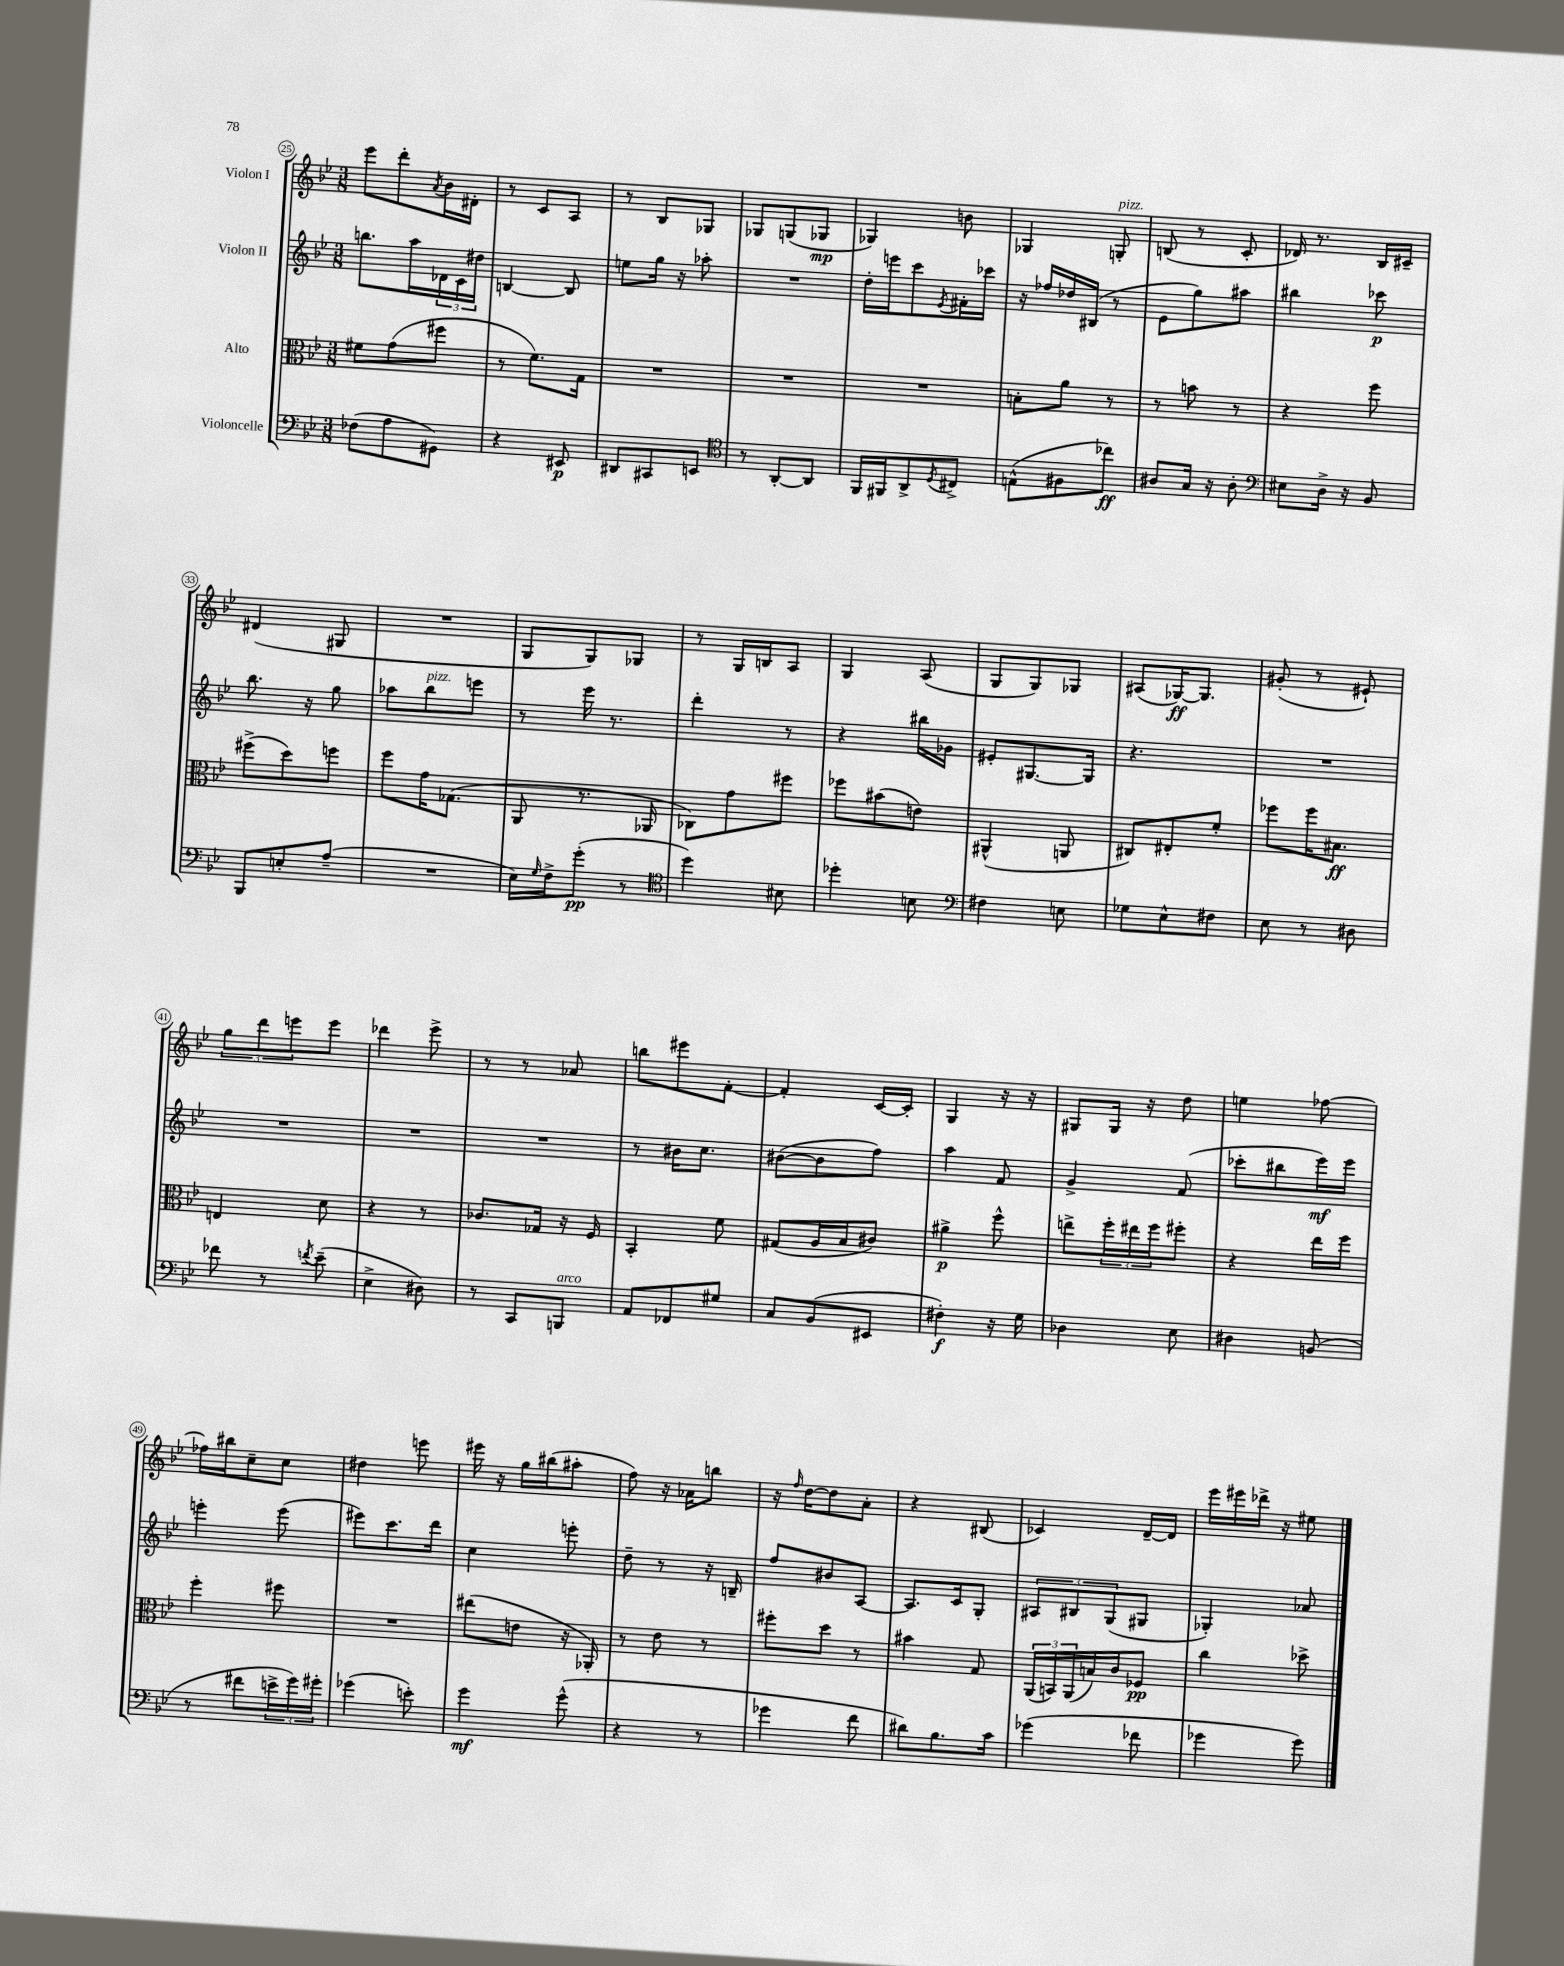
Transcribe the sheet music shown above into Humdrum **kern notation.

**kern	**kern	**kern	**kern
*staff4	*staff3	*staff2	*staff1
*clefF4	*clefC3	*clefG2	*clefG2
*k[b-e-]	*k[b-e-]	*k[b-e-]	*k[b-e-]
*M3/8	*M3/8	*M3/8	*M3/8
(8F-	8f#	8.bb	8eee-
8A	(8g	.	8ddd'
.	.	16aa	.
.	.	.	8qa
8GG#)	8ff#	24d-	16b-
.	.	24c	.
.	.	.	16d#'
.	.	24dd#	.
=	=	=	=
4r	8r	[4B	8r
.	8.f)	.	8c
8EE#	.	8B]	8A
.	16G	.	.
=	=	=	=
8DD#	4.r	8ee	8r
8CC#	.	16gg	8B-
.	.	16r	.
8EE	.	8aa-'	8G-
=	=	=	=
*clefC4	*	*	*
8r	4.r	4.r	8G-
[8AA'	.	.	(8G
8AA]	.	.	8G-
=	=	=	=
16FF	4.r	16dd'	4G-)
16FF#	.	16eee	.
8AA^	.	8ccc	.
8qD	.	8qe-	.
8C#^	.	16f#'	8b
.	.	16ccc-	.
=	=	=	=
(8E^^	8B'	16r	4G-
.	.	16ff-	.
8F#	8a	16dd-	.
.	.	(16B#	.
8cc-)	8r	8r	8G'
=	=	=	=
8A#	8r	8e-	(8B
16G	8b	8gg)	8r
16r	.	.	.
8A#'	8r	8aa#	8c'
=	=	=	=
*clefF4	*	*	*
8E#	4r	4bb#	16d-)
.	.	.	8.r
16D^	.	.	.
16r	.	.	.
8BB-	8ff	8ccc-	16B-
.	.	.	16c#~
=	=	=	=
8BBB-	(8ff#^	8.bb-	(4d#
8E'	8dd)	.	.
.	.	16r	.
(8A~	8ff	8gg	8G#
=	=	=	=
4.r	8ff	8aa-	4.r
.	16g	8bb-	.
.	(8.G-	.	.
.	.	8eee	.
=	=	=	=
16E-)	8AA	8r	8G
16qqG	.	.	.
16F^	.	.	.
(8g'	8.r	16eee-	8G)
.	.	8.r	.
8r	.	.	8G-
.	16AA-	.	.
=	=	=	=
*clefC4	*	*	*
4dd)	8C-)	4ddd'	8r
.	8g	.	16G
.	.	.	16B
8B#	8ff#	8r	8A
=	=	=	=
4dd-'	8ff-	4r	4G
.	(8b#	.	.
8B	8e)	16bb#	(8A
.	.	16g-	.
=	=	=	=
*clefF4	*	*	*
4F#	(4AA#^^	8e#'	8G
.	.	[8.G#	8G)
8E	8AA	.	8G-
.	.	16G#]	.
=	=	=	=
8G-	8C#)	4.r	(8A#
8E-^^	8E#'	.	[16G-)
.	.	.	8.G-]
8F#	8f'	.	.
=	=	=	=
8E-	8ff-	4.r	(8g#'
8r	16ff-	.	8r
.	8.B#	.	.
8D#	.	.	8e#`)
=	=	=	=
8f-	4E	4.r	12gg
.	.	.	12ddd
8r	.	.	.
.	.	.	12eee
8qf	.	.	.
(8e-~	8d	.	8eee
=	=	=	=
4E-^	4r	4.r	4ddd-
8D#)	8r	.	8eee-^
=	=	=	=
8r	8.c-	4.r	8r
8CC	.	.	8r
.	16G-	.	.
8BBB	16r	.	8a-
.	16F	.	.
=	=	=	=
8AA	4BB-'	8r	8bb
8FF-	.	16b#	8eee#
.	.	8.cc	.
8G#	8f	.	[8f'
=	=	=	=
8C	(8G#	([8b#	4f']
(8BB-	16A	8b#]	.
.	16B-	.	.
8EE#	8c#)	8ff)	[16c
.	.	.	16c']
=	=	=	=
4F#')	4a#^	4aa	4G
16r	8ff^^	8f	16r
16G	.	.	16r
=	=	=	=
4D-	8ee^	4g^	8G#
.	24ff'	.	16G#
.	24ee#	.	.
.	.	.	16r
.	24ff	.	.
8E-	8ff#'	(8f	8dd
=	=	=	=
4D#	4r	8ccc-'	4ee
.	.	8bb#	.
(8BB	16ee-	16eee-)	[8ff-
.	16ff	16eee-	.
=	=	=	=
8r	4ff'	4eee'	16ff-]
.	.	.	16bb#
8f#	.	.	8cc~
24e^	8ff#	(8eee	8cc
24g)	.	.	.
24g#'	.	.	.
=	=	=	=
(4g-	4.r	8eee#)	4dd#
.	.	8.ccc	.
8e')	.	.	8eee
.	.	16ddd	.
=	=	=	=
4g	(8ee#	4cc	16eee#
.	.	.	16r
.	8e	.	16gg
.	.	.	(16bb#
(8g^^	16r	8eee'	8aa#'
.	16AA-')	.	.
=	=	=	=
4r	8r	8dd~	8ff)
.	8e-	8r	16r
.	.	.	16a-
8r	8r	16r	8bb
.	.	16B~	.
=	=	=	=
4g-	8ff#'	8ff	16r
.	.	.	16qqff
.	.	.	[16dd
.	8dd	8b#	8dd]
8f	8r	[8A	8a'
=	=	=	=
8d#)	4b#	8.A]	4r
8.B-	.	.	.
.	.	16c	.
.	8G	8G'	(8B#
16c	.	.	.
=	=	=	=
(4g-	(24AA	12A#	4c-)
.	24BB)	.	.
.	(24AA	12B#	.
.	16B)	.	.
.	.	(12G	.
.	16c	.	.
8f-	8F-	8G#	[16d~
.	.	.	16d]
=	=	=	=
4g-	4cc	4G-')	16eee-
.	.	.	16eee#
.	.	.	16ddd-^
.	.	.	16r
8g-)	8dd-^	8a-	8ee#
==	==	==	==
*-	*-	*-	*-
